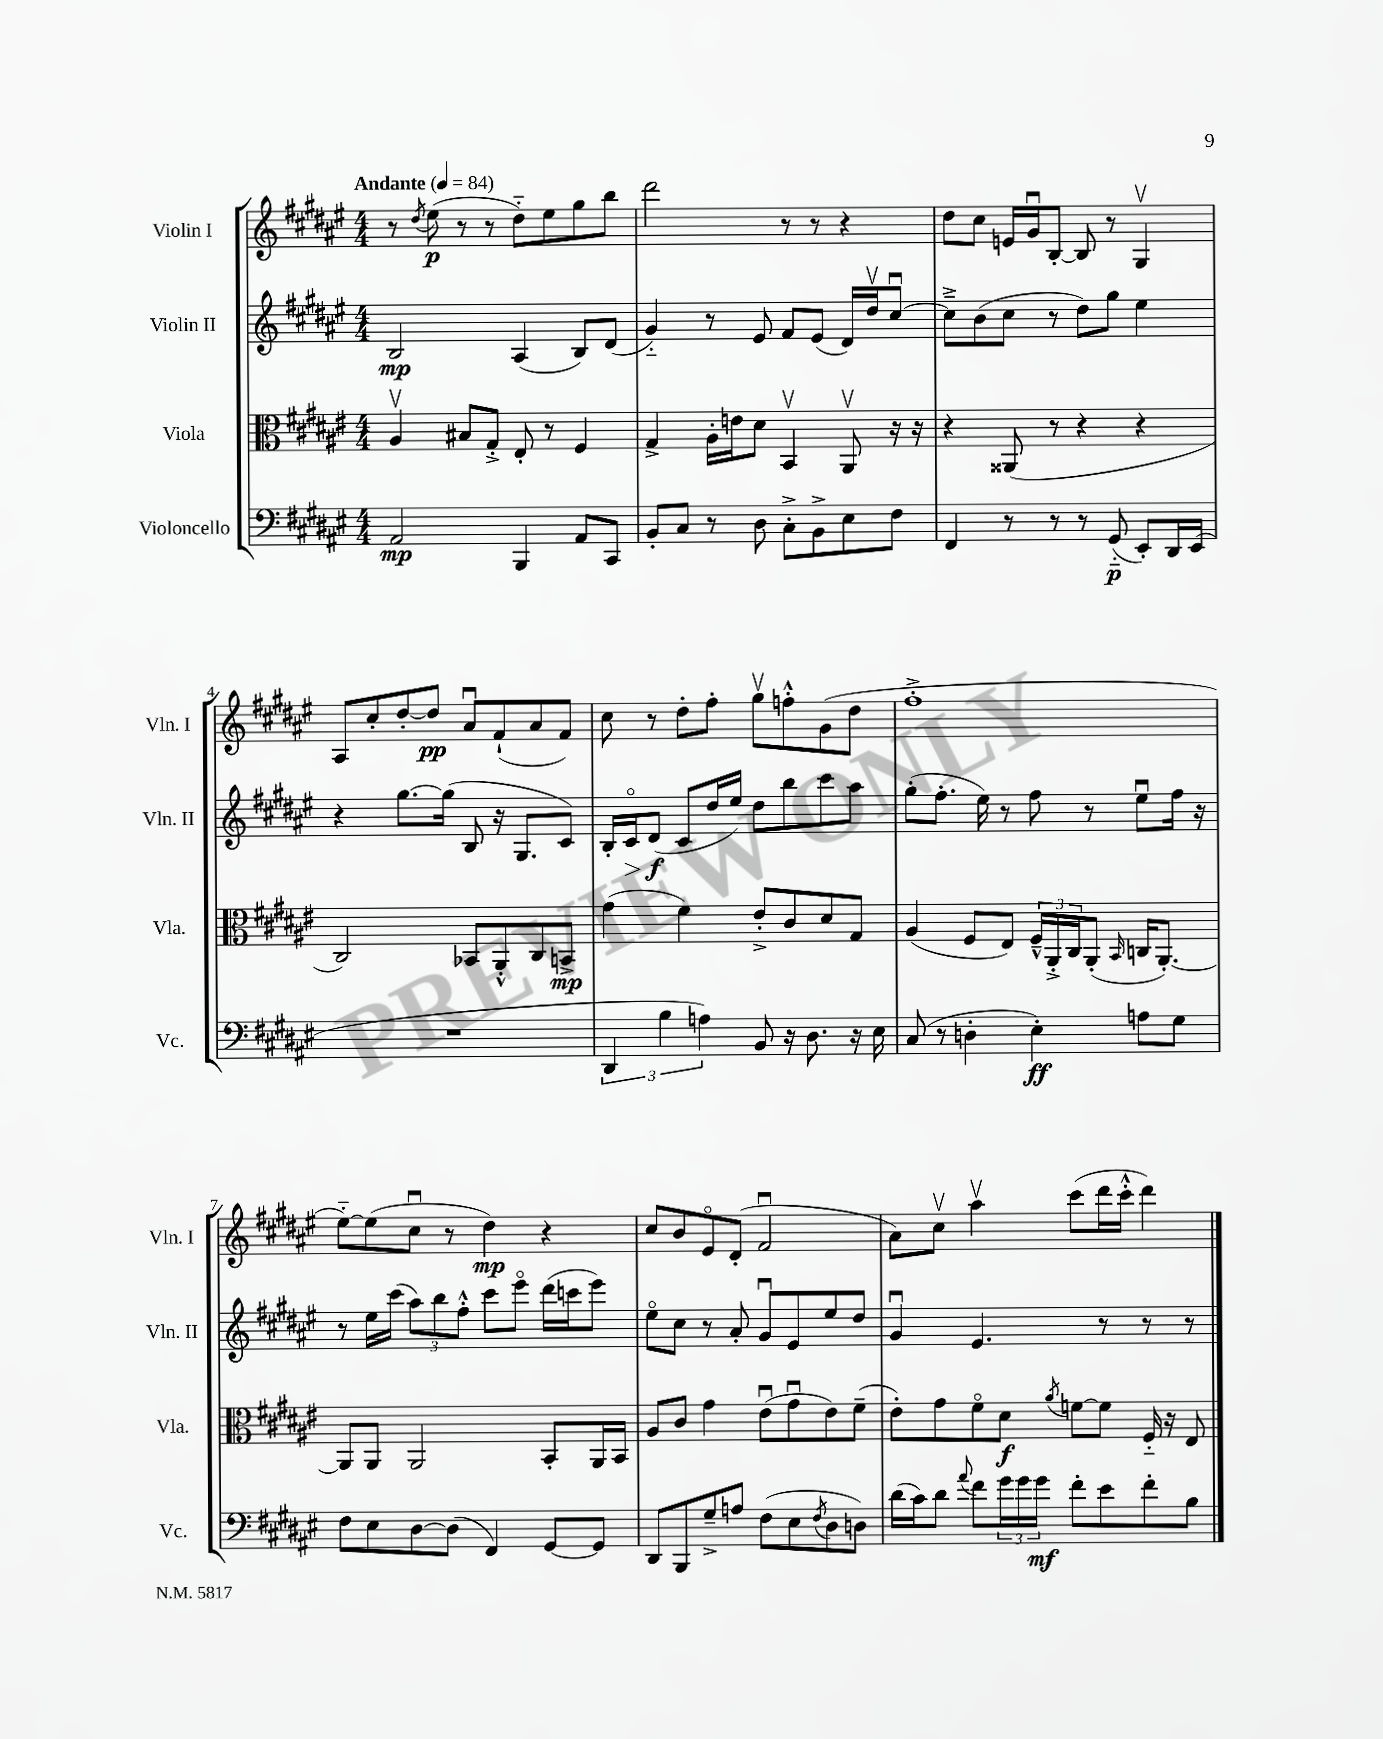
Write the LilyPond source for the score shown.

<<
\new StaffGroup <<
\new Staff = "s0" \with { instrumentName = "Violin I" shortInstrumentName = "Vln. I" } {
    \clef treble \key fis \major \numericTimeSignature \time 4/4 \tempo "Andante" 4 = 84
    r8 \acciaccatura { dis''8 } eis''8\p( r8 r8 dis''8-_) eis''8 gis''8 b''8 |
    dis'''2 r8 r8 r4 |
    dis''8 cis''8 e'16 gis'16\downbow b8~-. b8 r8 gis4\upbow |
    ais8 cis''8-. dis''8~-. dis''8\pp ais'8\downbow fis'8-!( ais'8 fis'8) |
    cis''8 r8 dis''8-. fis''8-. gis''8\upbow f''8-.-^ gis'8( dis''8 |
    fis''1-.-> |
    eis''8~-_) eis''8( cis''8\downbow r8 dis''4\mp) r4 |
    cis''8 b'8 eis'8\flageolet dis'8-.( fis'2\downbow |
    ais'8) cis''8\upbow ais''4\upbow cis'''8( dis'''16 cis'''16-.-^ dis'''4) \bar "|." |
}
\new Staff = "s1" \with { instrumentName = "Violin II" shortInstrumentName = "Vln. II" } {
    \clef treble \key fis \major \numericTimeSignature \time 4/4
    b2\mp ais4( b8) dis'8( |
    gis'4-_) r8 eis'8 fis'8 eis'8( dis'16) dis''16\upbow cis''8~\downbow |
    cis''8---> b'8( cis''8 r8 dis''8) gis''8 eis''4 |
    r4 gis''8.~ gis''16( b8 r16 gis8. cis'8) |
    b16-. cis'16\flageolet\> dis'8\f\!( cis'8 dis''16 eis''16) dis''8 b''8 cis'''8 ais''8 |
    gis''8-.( fis''8.-. eis''16) r8 fis''8 r8 eis''8\downbow fis''16 r16 |
    r8 eis''16 cis'''16( \tuplet 3/2 { ais''8) b''8 fis''8-.-^ } cis'''8 eis'''8\flageolet dis'''16( c'''16 eis'''8) |
    eis''8\flageolet cis''8 r8 ais'8-. gis'8\downbow eis'8 eis''8 dis''8 |
    gis'4\downbow eis'4. r8 r8 r8 \bar "|." |
}
\new Staff = "s2" \with { instrumentName = "Viola" shortInstrumentName = "Vla." } {
    \clef alto \key fis \major \numericTimeSignature \time 4/4
    ais4\upbow bis8 gis8-.-> eis8-. r8 fis4 |
    gis4-> ais16-. e'16 dis'8 b,4\upbow ais,8\upbow r16 r16 |
    r4 aisis,8( r8 r4 r4 |
    cis2) bes,8 ais,8-.-^ cis8 b,8->\mp |
    gis'4( fis'4) eis'8-.-> cis'8 dis'8 gis8 |
    ais4( fis8 eis8) \tuplet 3/2 { fis16---^ ais,16-.-> cis16 } ais,8-.( \grace { b,16 } c16 ais,8.~-.) |
    ais,8 ais,8 ais,2 b,8-. ais,16 b,16 |
    ais8 cis'8 gis'4 eis'8\downbow( gis'8\downbow eis'8) fis'8--( |
    eis'8-.) gis'8 fis'8\flageolet dis'8\f \acciaccatura { ais'8 } f'8~ f'8 fis16-_ r16 eis8 \bar "|." |
}
\new Staff = "s3" \with { instrumentName = "Violoncello" shortInstrumentName = "Vc." } {
    \clef bass \key fis \major \numericTimeSignature \time 4/4
    ais,2\mp b,,4 ais,8 cis,8 |
    b,8-. cis8 r8 dis8 cis8-.-> b,8-> eis8 fis8 |
    fis,4 r8 r8 r8 gis,8-_\p( eis,8-.) dis,16 eis,16( |
    R1 |
    \tuplet 3/2 { dis,4 b4 a4) } b,8 r16 dis8. r16 eis16 |
    cis8( r8 d4-. eis4-.\ff) a8 gis8 |
    fis8 eis8 dis8~ dis8( fis,4) gis,8~ gis,8 |
    dis,8 b,,8 gis8---> a8 fis8( eis8 \acciaccatura { fis8 } dis8 d8) |
    dis'16( cis'16) dis'8 \appoggiatura { ais'8 } fis'8 \tuplet 3/2 { gis'16 gis'16 gis'16\mf } fis'8-. eis'8 fis'8-. b8 \bar "|." |
}
>>
>>
